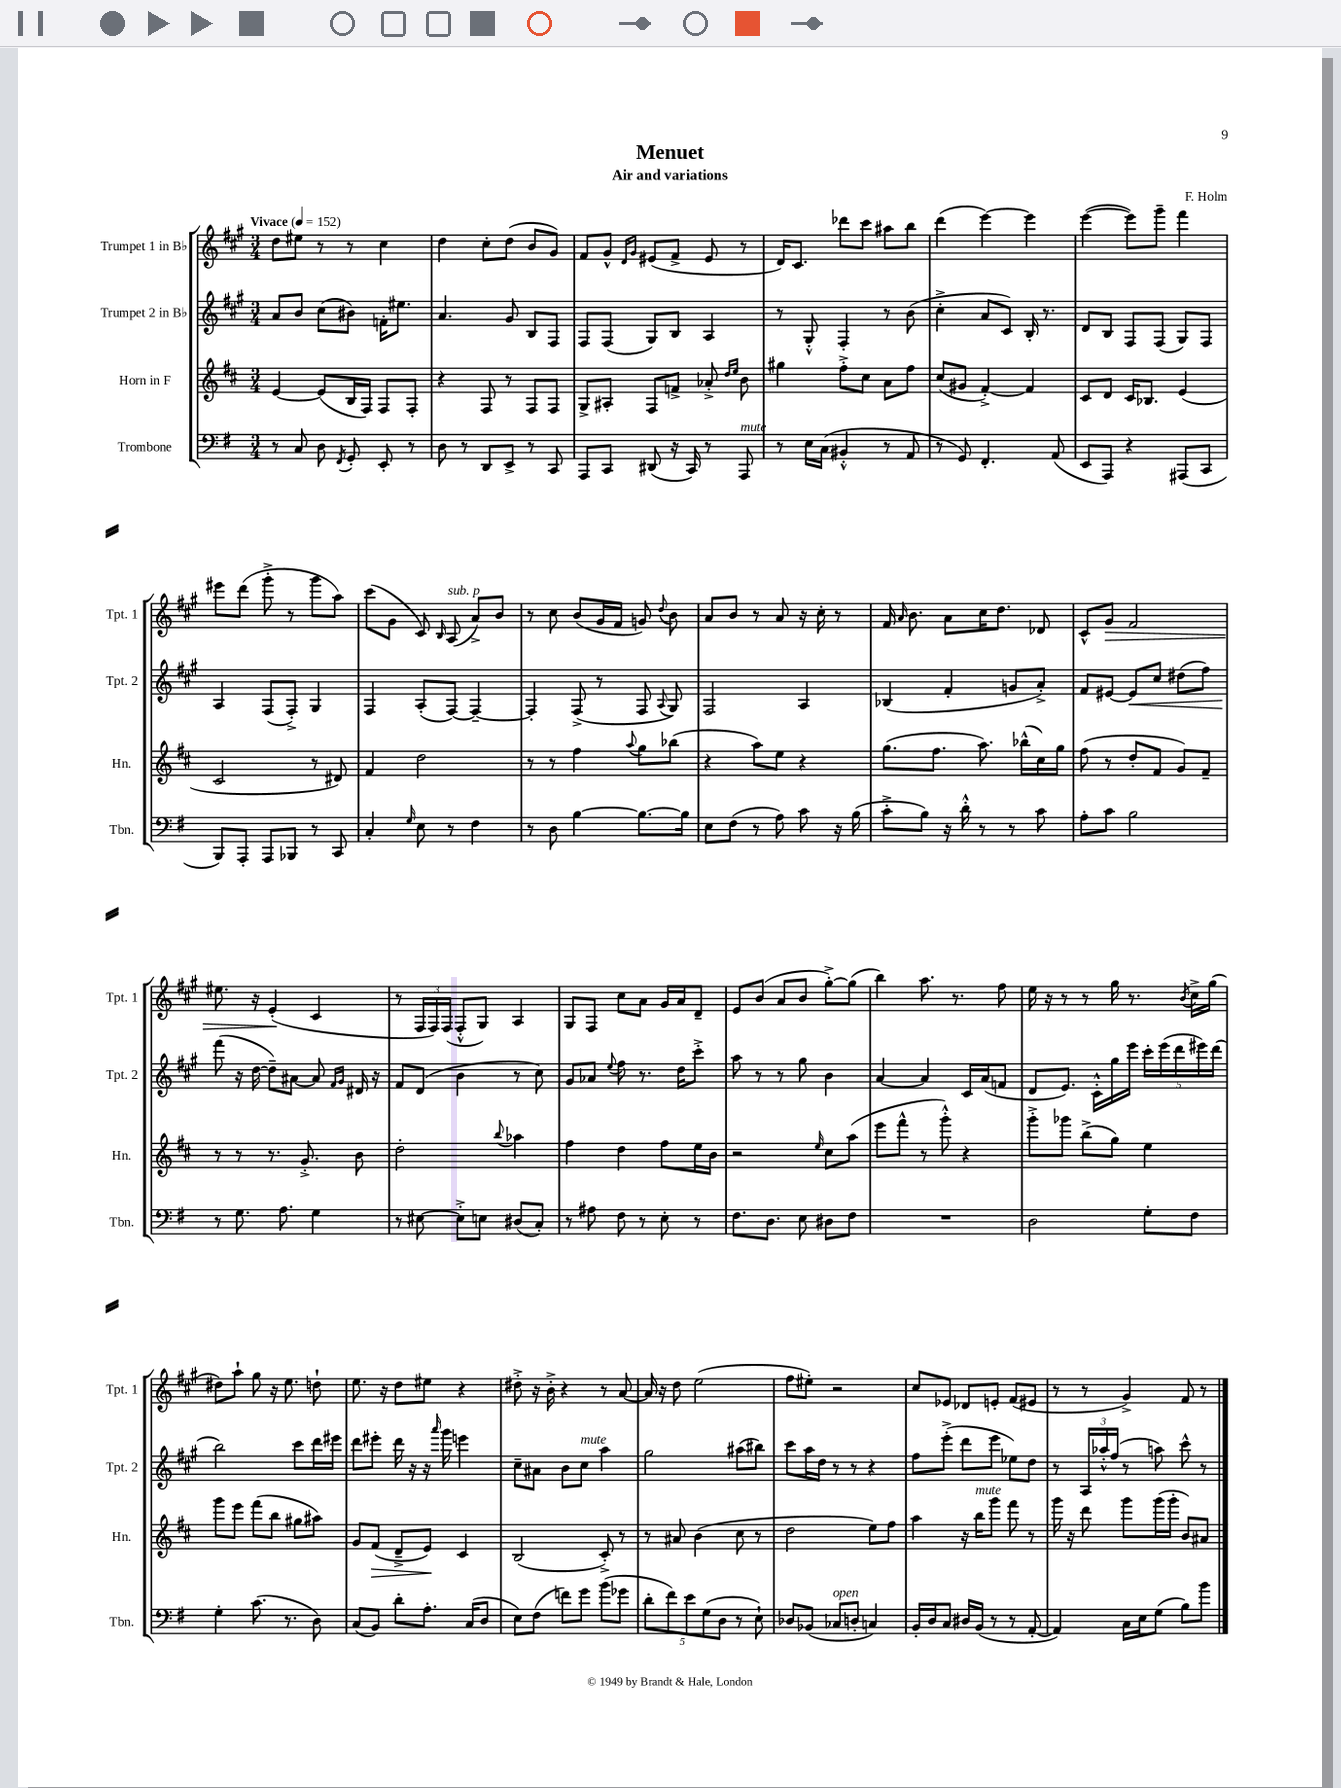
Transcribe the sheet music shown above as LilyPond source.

\header { title = "Menuet" composer = "F. Holm" subtitle = "Air and variations" }
<<
\new StaffGroup <<
\new Staff = "s0" \with { instrumentName = "Trumpet 1 in Bb" shortInstrumentName = "Tpt. 1" } {
    \clef treble \key a \major \numericTimeSignature \time 3/4 \tempo "Vivace" 4 = 152
    \autoBeamOff d''8[ eis''8] r8 r8 cis''4 |
    d''4 cis''8[-. d''8]( b'8[ gis'8]) |
    fis'8[ gis'8]-^ \grace { d'16[ gis'16] } eis'8[( fis'8]-> eis'8 r8 |
    d'16[) cis'8.] des'''8[ cis'''8] ais''8[ b''8] |
    d'''4( e'''4~) e'''4 |
    e'''4~( e'''8[) gis'''8]-- fis'''4 |
    eis'''8[ d'''8]( gis'''8-.-> r8 gis'''8[ a''8]) |
    cis'''8[( gis'8] cis'8) \grace { b16 } a8^\markup { \italic "sub. p" }( a'8[->) b'8] |
    r8 cis''8 b'8[( gis'16 fis'16] g'8) \appoggiatura { d''8 } b'8 |
    a'8[ b'8] r8 a'8 r16 cis''16-. r8 |
    fis'16 \grace { a'16 } b'8. a'8[ cis''16 d''8.] des'8 |
    cis'8[-^ gis'8]\> fis'2 |
    eis''8. r16 e'4-.\!( cis'4 |
    r8 \tuplet 3/2 { fis16[ fis16) fis16]( } fis8[-.-^ gis8]) a4 |
    gis8[ fis8] cis''8[ a'8] gis'16[ a'16 d'8]-- |
    e'8[ b'8]( a'8[ b'8] gis''8[~-.->) gis''8]( |
    b''4) a''8. r8. fis''8 |
    e''16 r16 r8 r8 gis''16 r8. \acciaccatura { b'8 } cis''16[-> gis''16]( |
    dis''8[) a''8]-! gis''8 r16 e''8. d''8-! |
    e''8. r16 d''8[ eis''8] r4 |
    dis''8-.-> r16 b'16-.-> r4 r8 a'8~ |
    a'16 r16 d''8 e''2( |
    fis''8[ eis''8]-.) r2 |
    cis''8[ ees'8] des'8[ e'8]-. fis'8[( eis'8] |
    r8 r8 gis'4->) fis'8 r8 \bar "|." |
}
\new Staff = "s1" \with { instrumentName = "Trumpet 2 in Bb" shortInstrumentName = "Tpt. 2" } {
    \clef treble \key a \major \numericTimeSignature \time 3/4
    \autoBeamOff a'8[ b'8] cis''8[( bis'8]) f'16[-. eis''8.] |
    a'4. gis'8 b8[ fis8] |
    fis8[ fis8]( gis8[) b8] a4 |
    r8 gis8-.-^ fis4-. r8 b'8( |
    cis''4-.-> a'8[ cis'8]) b16-. r8. |
    d'8[ b8] fis8[ fis8]( gis8[) fis8] |
    a4 fis8[( fis8]-.->) gis4 |
    fis4 a8[-.( fis8]~) fis4~-- |
    fis4-. fis8->( r8 fis8 \appoggiatura { a8 } gis8) |
    fis2 a4 |
    bes4( fis'4-. g'8[ a'8]-.->) |
    fis'8[ eis'8]~ eis'8[\< cis''8] dis''8[( fis''8]) |
    fis'''8\!( r16 d''16~ d''8[--) ais'8]~ ais'8 \grace { fis'16[ gis'16] } dis'16 r16 |
    fis'8[ d'8]( b'4 r8 cis''8) |
    gis'8[ aes'8] \appoggiatura { e''8 } fis''8 r8. d''16[ cis'''8]-.-> |
    a''8 r8 r8 gis''8 b'4 |
    a'4~ a'4 cis'16[ a'16( f'8] |
    d'8[ e'8.]) cis'16[-.-^ gis''16 e'''16] \tuplet 5/4 { cis'''16[-. e'''16( d'''16 eis'''16) d'''16]( } |
    b''2) cis'''8[ d'''16 eis'''16] |
    d'''8[ eis'''8]-. d'''16 r16 r16 \grace { a'''16 } gis'''16 e'''4 |
    cis''8[-- ais'8] b'8[ cis''8]^\markup { \italic "mute" } a''4 |
    gis''2 ais''8[( bis''8]) |
    cis'''8[ a''16 d''16] r8 r8 r4 |
    fis''8[ e'''8]-.->( d'''8[ e'''8] ees''8[) d''8] |
    r8 \tuplet 3/2 { a16[ aes''16-.-^ fis''16]( } r8 a''8) cis'''8-^ r8 \bar "|." |
}
\new Staff = "s2" \with { instrumentName = "Horn in F" shortInstrumentName = "Hn." } {
    \clef treble \key d \major \numericTimeSignature \time 3/4
    \autoBeamOff e'4~ e'8[( b16 fis16]) fis8[ fis8]-. |
    r4 fis8 r8 fis8[ fis8] |
    g8[-> ais8]-. fis8[ f'8]-> aes'8-.-> \grace { d''16[ e''16] } b'8 |
    gis''4 fis''8[-.-> cis''8] a'8[ fis''8] |
    cis''8[( gis'8] fis'4~-.->) fis'4 |
    cis'8[ d'8] cis'16[ bes8.] e'4( |
    cis'2 r8 dis'8) |
    fis'4 d''2 |
    r8 r8 fis''4 \appoggiatura { a''8 } g''8[ bes''8]( |
    r4 a''8[) e''8] r4 |
    g''8.[( fis''8.] a''8.) bes''16[-^( cis''16) g''16] |
    fis''8( r8 d''8[-. fis'8] g'8[) fis'8]-- |
    r8 r8 r8. g'8.-.-> b'8 |
    d''2-. \appoggiatura { b''8 } aes''4 |
    fis''4 d''4 fis''8[ e''16 b'16] |
    r2 \grace { e''16 } cis''8[ a''8]( |
    e'''8[ fis'''8]-^ r8 g'''8-.-^) r4 |
    g'''8[-.-> ges'''8] b''8[->( g''8]) e''4 |
    g'''8[ e'''8] fis'''8[( b''8] gis''8[ ais''8]) |
    g'8[ fis'8]\>( d'8[---> e'8]\!) cis'4 |
    b2( cis'8-.->) r8 |
    r8 ais'8 b'4( cis''8 r8 |
    d''2 e''8[) fis''8] |
    a''4 r16 b''16[^\markup { \italic "mute" } g'''8] fis'''8 r8 |
    g'''16 r16 d'''8 g'''8[ g'''16( g'''16]-. b'8[) ais'8] \bar "|." |
}
\new Staff = "s3" \with { instrumentName = "Trombone" shortInstrumentName = "Tbn." } {
    \clef bass \key g \major \numericTimeSignature \time 3/4
    \autoBeamOff r8 c8 d8 \acciaccatura { fis,8 } g,8-. e,8-. r8 |
    d8 r8 d,8[ e,8]-> r8 c,8 |
    a,,8[ c,8] dis,8( r16 c,16) r8 a,,8^\markup { \italic "mute" } |
    r8 e16[ c16]( bis,4-.-^ r8 a,8 |
    r8 g,8) fis,4.-. a,8( |
    e,8[ a,,8]) r4 ais,,8[( c,8] |
    b,,8[) a,,8]-. a,,8[ bes,,8] r8 c,8 |
    c4-. \grace { g16 } e8 r8 fis4 |
    r8 d8 b4~ b8.[~ b16] |
    e8[ fis8]( r8 a8) c'8 r16 b16( |
    c'8[-.-> b8]) r16 d'16-.-^ r8 r8 c'8 |
    a8[-. c'8] b2 |
    r8 g8. a8. g4 |
    r8 eis8~ eis8[-.-> e8] dis8[( c8]-.) |
    r8 ais8 fis8 r8 e8-. r8 |
    fis8.[ d8.] e8 dis8[ fis8] |
    R2. |
    d2 g8[-. fis8] |
    g4-. c'8.( r8. d8) |
    c8[( b,8]) d'8[-. a8.]-. c16[( d8] |
    e8[) fis8]( f'8[) g'8] b'8[( ges'8] |
    \tuplet 5/4 { d'8[-. fis'8) e'8 g8( d8] } r8 e8-!) |
    des8[ bes,8]( ces8[^\markup { \italic "open" } d8]-. c4) |
    b,16[-. d16 c8] dis16[ b,16]( r8 r8 a,8~-. |
    a,4) c16[ e16 g8]( b8[) b'8] \bar "|." |
}
>>
>>
\layout { \context { \Score \remove "Bar_number_engraver" } }
